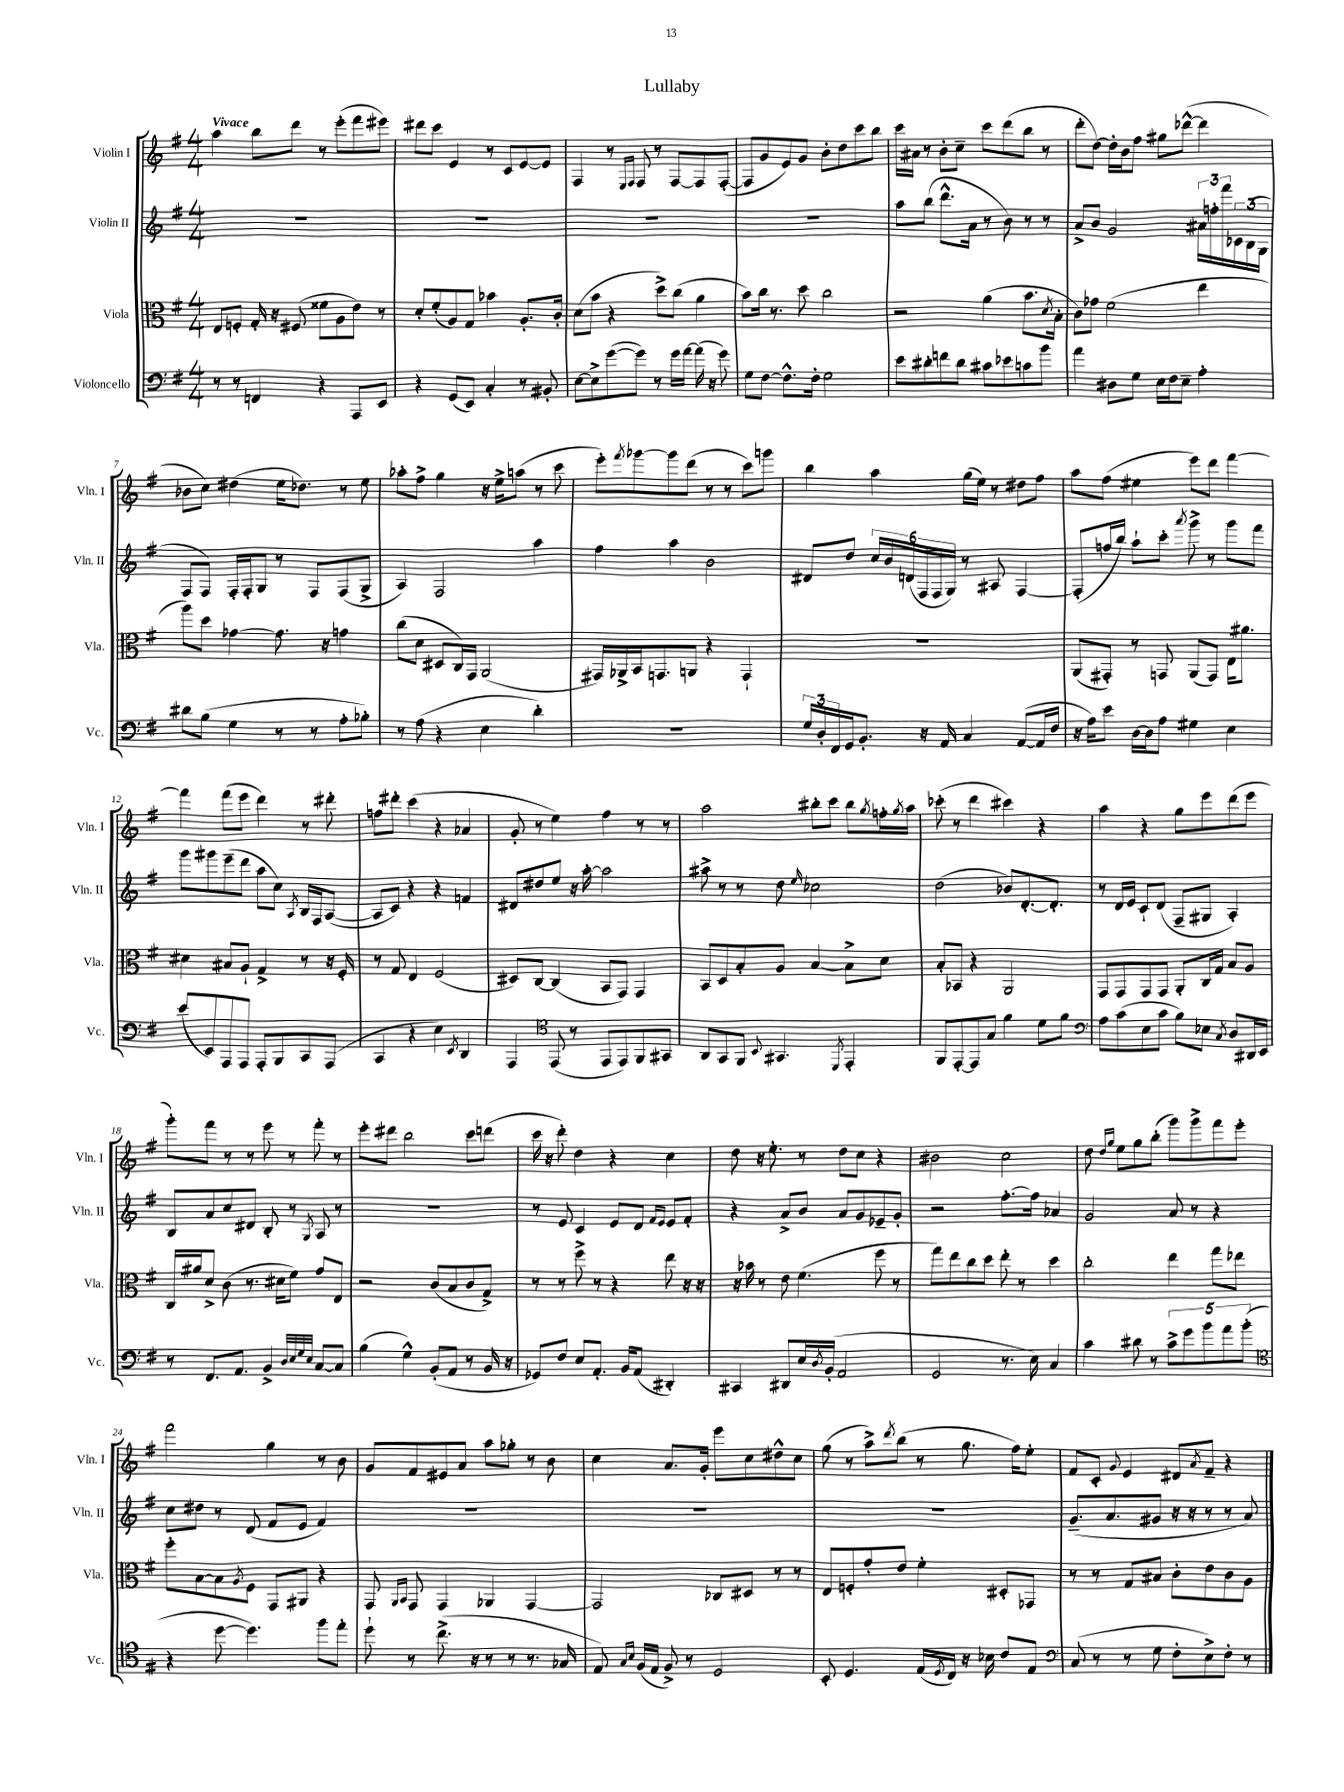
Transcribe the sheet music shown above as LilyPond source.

\header { title = "Lullaby" }
<<
\new StaffGroup <<
\new Staff = "s0" \with { instrumentName = "Violin I" shortInstrumentName = "Vln. I" } {
    \clef treble \key g \major \numericTimeSignature \time 4/4 \tempo "Vivace"
    a''4 b''8 d'''8 r8 e'''8-.( fis'''8 eis'''8) |
    dis'''8 c'''8 e'4 r8 c'8 e'8~ e'8 |
    fis4 r8 \grace { e16 fis16 } fis8 r8 fis8~ fis8 fis8~-.( |
    fis8 g'8 e'8) g'8 b'8-. d''8 c'''8 b''8 |
    c'''16 ais'16 r8 b'8-. c''8-- c'''8 d'''8( b''8 r8 |
    d'''8-. d''8~) d''16-. b'16 fis''8 gis''8 des'''8~-^( des'''4 |
    bes'8 c''8) dis''4( e''16 des''8.) r8 e''8 |
    aes''8-. fis''8-> g''4 r16 e''16-> a''8( r8 c'''8 |
    e'''8-.) \acciaccatura { fis'''8 } ges'''8~ ges'''8 d'''8( r8 r8 c'''8) g'''8 |
    b''4 a''4 g''16( e''16) r8 dis''8 fis''8 |
    a''8 fis''8( eis''4 e'''8) d'''8 fis'''4~ |
    fis'''4 fis'''8( e'''8 d'''4) r8 dis'''8-. |
    f''8 dis'''8-. c'''4( r4 aes'4 |
    g'8-. r8 e''4) fis''4 r8 r8 |
    a''2 bis''8-. c'''8 bis''8 \acciaccatura { g''8 } f''16-. \acciaccatura { g''8 } a''16 |
    ces'''8-.( r8 d'''4 cis'''4) r4 |
    a''4 r4 g''8 e'''8 d'''8( e'''8 |
    g'''8-.) fis'''8 r8 r8 e'''8 r8 fis'''8-. r8 |
    e'''8-. dis'''8 b''2 c'''8 d'''8( |
    c'''16 r16 d'''8-.) d''4 r4 c''4 |
    d''8 r16 e''8.-. r8 d''8 c''8 r4 |
    bis'2 c''2 |
    d''8 \grace { d''16 g''16 } e''8 g''8 b''8-.( g'''8) g'''8-> fis'''8 e'''8-. |
    fis'''2 g''4 r8 b'8 |
    g'8 fis'8 eis'8 a'8 a''8 ges''8-. r8 b'8 |
    c''4 a'8. g'16-. e'''8 c''8 dis''8-^ c''8 |
    g''8( r8 a''8->) \acciaccatura { d'''8 } b''8( r8 g''8. fis''16) e''8-. |
    fis'8 c'8-. \appoggiatura { g'8 } e'4 dis'8 \acciaccatura { a'8 } fis'8-- r4 \bar "|." |
}
\new Staff = "s1" \with { instrumentName = "Violin II" shortInstrumentName = "Vln. II" } {
    \clef treble \key g \major \numericTimeSignature \time 4/4
    R1 |
    R1 |
    R1 |
    R1 |
    a''8 b''8( d'''8.-^ a'16 r8 b'8) r8 r8 |
    a'8-> b'8 g'2 \tuplet 3/2 { ais'16 f''16-. fis'''16 } \tuplet 3/2 { ces'16 b16( g16 } |
    fis8 fis8) fis16-. fis16-. g8 r8 fis8 fis8( g8-> |
    a4) fis2 a''4 |
    fis''4 a''4 b'2 |
    dis'8 d''8 \tuplet 6/4 { c''16 b'16 d'16( fis16 fis16 g16) } r8 ais8 fis4~ |
    fis8-.( f''16 b''16) a''8-! c'''8-. \acciaccatura { a'''8 } g'''8-> r8 g'''8 fis'''8 |
    g'''8 gis'''8 e'''8--( d'''8 a''8 c''8) \acciaccatura { a8 } b16 fis16 a8~( |
    a8 c'8) r4 r4 f'4 |
    dis'8 dis''8 e''8 r16 a''16~-. a''2 |
    ais''8-> r8 r8 d''8 \grace { e''16 } ces''2 |
    d''2( bes'8) d'8.~-. d'8.-. |
    r8 d'16 e'16 c'8-! d'8( fis8-- gis8 a4-.) |
    b8 a'8 c''8 dis'8 b8-. r8 \acciaccatura { g8 } a8 r8 |
    R1 |
    r8 e'8 c'4 e'8 d'8 \grace { fis'16 e'16 } e'8 fis'8-. |
    r4 a'8-> b'8 a'8 g'8 ees'8-- g'8-. |
    r2 fis''8.~-. fis''16 aes'4 |
    g'2 a'8 r8 r4 |
    c''8 dis''8 r8 d'8( fis'8 e'8 fis'4) |
    R1 |
    R1 |
    R1 |
    g'8.--( a'8. gis'8 r16 r16 r8 r8 a'8) \bar "|." |
}
\new Staff = "s2" \with { instrumentName = "Viola" shortInstrumentName = "Vla." } {
    \clef alto \key g \major \numericTimeSignature \time 4/4
    e8 f8-. g16-. r16 fis8( fisis'8 a8 e'8) r8 |
    d'8-. fis'8-.( a8) g8 bes'4 a8.-. c'16-. |
    d'8( b'8 r4 d''8->) c''8( a'4 |
    b'8) c''16 r8. d''8 c''2 |
    r2 a'4( b'8. \acciaccatura { d'8 } b16-. |
    c'8) ges'8 fis'2( e''4 |
    a''8) d''8 ges'4~ ges'8. r16 g'4 |
    c''8( d'8 dis8 c16) g,16 a,2( |
    gis,16) aes,16-> b,16 g,8. a,8 r4 g,4-! |
    R1 |
    a,8( gis,8-.) r8 g,8 a,8( g,8) e16 ais'8. |
    dis'4 bis8 a8-! g4-> r8 r16 fis16-. |
    r8 g8 e4 fis2( |
    dis8) c8~ c4( b,8 g,8) g,4 |
    b,8 d8 b8-. a8 b4~ b8-> d'8 |
    b8-. bes,8 r4 a,2 |
    g,8 g,8 g,8 g,8 a,8-. c16 g16 b8 a8 |
    c16 ais'16 d'8-> c'8( r8. dis'16 fis'8) g'8 e8 |
    r2 c'8( b8 c'8 g8->) |
    r8 r8 fis''8-> r8 r4 e''8 r16 r16 |
    r16 bes'16 r8 e'8 fis'4.( fis''8 r8 |
    g''8) e''8 c''8 d''8 e''8-. r8 d''4 |
    c''2-. e''4 g''8 ees''8 |
    fis''8-. b8~ b8 \acciaccatura { a8 } fis8 g,8 ais,8 r4 |
    g,8 \grace { a,16 b,16 } g,8 g,4 aes,4 g,4~ |
    g,2 ces8 dis8 r8 r8 |
    e8 f8-. g'8-. e'8 fis'4-. dis8-. ges,8 |
    r8 r8 g8 bis8 c'8-. e'8 c'8 a8 \bar "|." |
}
\new Staff = "s3" \with { instrumentName = "Violoncello" shortInstrumentName = "Vc." } {
    \clef bass \key g \major \numericTimeSignature \time 4/4
    r8 r8 f,4 r4 a,,8 e,8 |
    r4 g,8( e,8) c4-. r8 bis,8-. |
    e8~ e8-> g'8~( g'8) r8 g'16 a'16~ a'16( r16 g'8) |
    g8 fis8~ fis8.-^ fis16-. g2 |
    e'8 dis'8-. f'8 dis'8 cis'8 ees'8 c'8 b'8 |
    a'4 dis8 g8 e16 fis16 e8-- a4-. |
    dis'8 b8( g4 r8 r8 a8-. bes8-.) |
    r8 a8( r4 e4 d'4-.) |
    R1 |
    \tuplet 3/2 { g16 d16-. fis,16 } g,16 b,8.-. r16 a,16 c4 a,8~( a,16 fis16 |
    r16 a16) e'8 d16~ d16 a8 gis4 e4 |
    e'8( e,8) a,,8 a,,8 a,,8-. b,,8 c,8 a,,8( |
    c,4 r4 e4) \acciaccatura { e,8 } d,4 |
    a,,4 \clef tenor e,8( r8 e,8 e,8) fis,8 gis,8 |
    a,8 g,8 fis,8 \appoggiatura { b,8 } gis,4. \acciaccatura { d,8 } e,4-. |
    fis,8 e,8~-. e,8 g8 fis'4 d'8 fis'8 |
    \clef bass a8 c'8( e8 c'8 b8) ees8 \acciaccatura { c8 } d8 dis,16 e,16 |
    r8 fis,8. a,8. b,4-> \grace { d32 e32 g32 e32 } c8~ c8 |
    b4( g4-^) b,8-.( a,8 r8 b,16 r16 |
    ges,8) fis8 e8 a,8.-. b,16 a,8( dis,4-.) |
    cis,4 dis,8 e16 \acciaccatura { d8 } b,16-.( a,2 |
    g,2 r8. e16) c4 |
    c'4 dis'8 r8 \tuplet 5/4 { c'8-> g'8 b'8 a'8 b'8-.( } |
    \clef tenor r4 d''8~ d''4.) fis''8 e''8-. |
    d''8-! r8 c''8.->( r16 r8 r8 r8. ges16 |
    e8) \grace { g16 b16 } fis16( e16 fis8->) r8 d2 |
    b,8-. d4. e16( \acciaccatura { d8 } c16) r16 bes16 c'8 e8 |
    \clef bass c8( r8 r8 g8 fis8-. e8->) fis8-. r8 \bar "|." |
}
>>
>>
